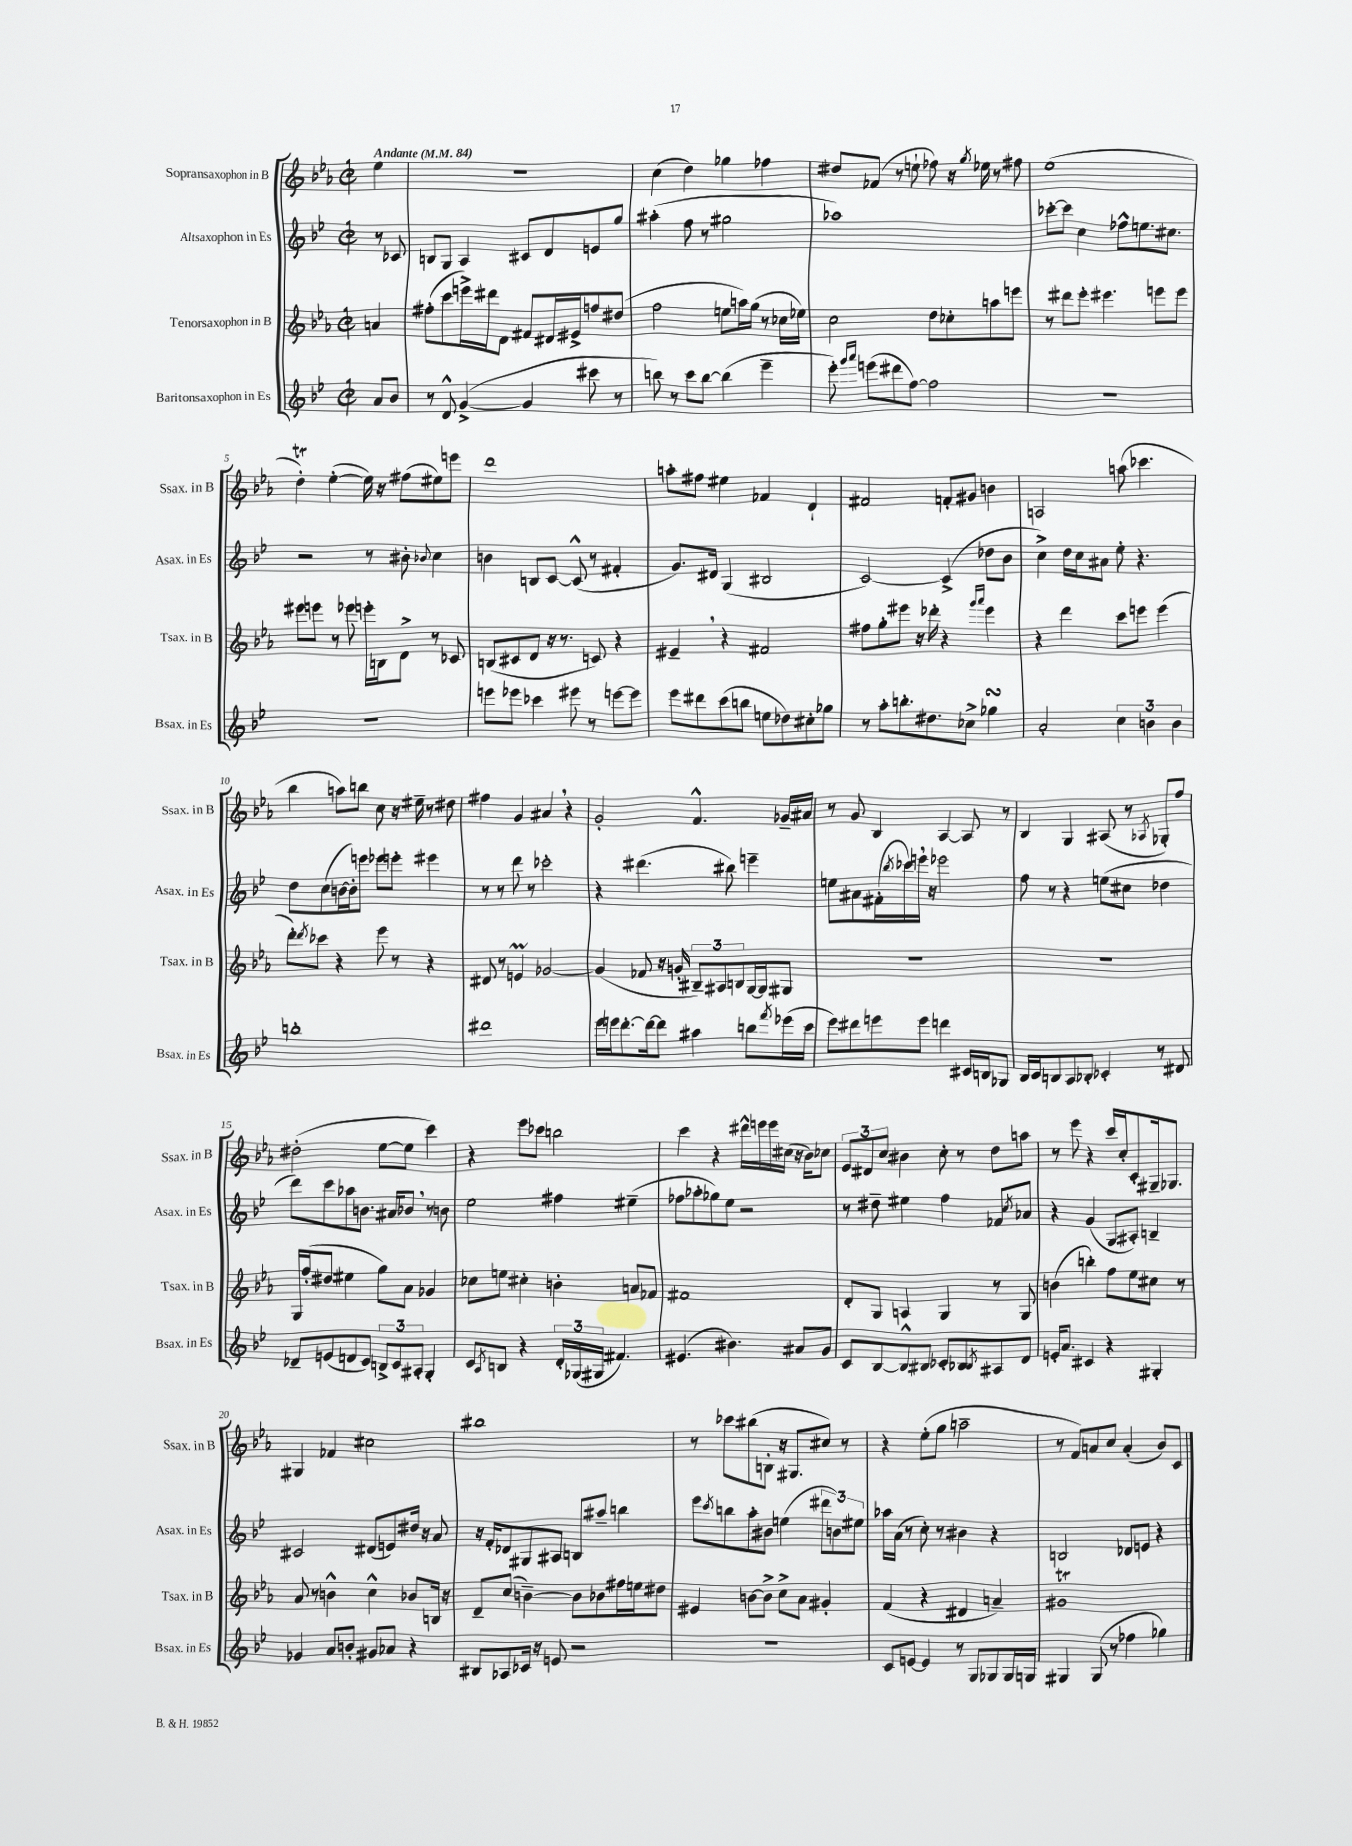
<<
\new StaffGroup <<
\new Staff = "s0" \with { instrumentName = "Sopransaxophon in B" shortInstrumentName = "Ssax. in B" } {
    \clef treble \key ees \major \defaultTimeSignature \time 2/2 \partial 4 \tempo "Andante" 4 = 84
    ees''4 |
    r1 |
    c''4( d''4) ges''4 fes''4 |
    dis''8 fes'8( r8 e''8-! fes''8) r16 \acciaccatura { g''8 } ees''16 r8 fis''8 |
    ees''1( |
    d''4-.\trill) ees''4~-.( ees''16) r16 fis''8( eis''8) e'''8 |
    d'''1 |
    a''8-. fis''8 eis''4 fes'4 d'4-! |
    fis'2 f'8-. gis'8 b'4 |
    a2 a''8( ces'''4. |
    bes''4 a''8) b''8 c''8 r16 eis''16-- r8 dis''8 |
    fis''4 g'4 ais'4 \breathe r4 |
    g'2-. f'4.-^ ges'16-- ais'16 |
    r8 g'8 bes4 aes4~ aes8 r8 |
    bes4 g4 ais8( r8 \acciaccatura { aes8 } ges8-.) f''8 |
    dis''2-.( ees''8~ ees''8 c'''4) |
    r4 ees'''8 ces'''8 b''2 |
    c'''4 r4 dis'''16-^ e'''16 e'''16 cis''16( r16 bes'16) ces''8 |
    \tuplet 3/2 { ees'8 dis'8 c''8 } bis'4 c''8-. r8 d''8 a''8 |
    r8 ees'''8 r4 c'''16 c''16-. c'8-. gis16-- ges8. |
    gis4 fes'4 cis''2 |
    bis''1 |
    r8 ces'''8 bis''8( b8-. r16 gis8. cis''8) r8 |
    r4 ees''8-.( g''8 a''2-- |
    r8 f'8) a'8 c''8 a'4-.( bes'8) c'8 \bar "|." |
}
\new Staff = "s1" \with { instrumentName = "Altsaxophon in Es" shortInstrumentName = "Asax. in Es" } {
    \clef treble \key bes \major \defaultTimeSignature \time 2/2 \partial 4
    r8 ces'8 |
    b8 g8 a4 cis'8 d'8 e'8 g''8 |
    ais''4-.( f''8 r8 gis''2 |
    aes''1) |
    ces'''8~-. ces'''8 c''4 fes''8-^ e''8. cis''8. |
    r2 r8 bis'8-. \appoggiatura { bes'8 } c''4 |
    b'4 b8 c'8~ c'8-^( r8 fis'4-. |
    g'8.) dis'16 g4( bis2 |
    c'2~) c'4->( des''8 bes'8 |
    c''4->) d''16 c''16 ais'8 ees''8-. r4. |
    d''8 c''8( b'16~ b'16-.) e'''8 ees'''8 e'''8-. eis'''4 |
    r8 r8 d'''8 r8 ces'''2-. |
    r4 dis'''4.( bis''8) e'''4-- |
    e''8 ais'8 fis'16-.( \acciaccatura { bes''8 } ces'''16) e'''16 \breathe r16 ees'''2 |
    f''8 r8 r4 e''8( cis''8 des''4 |
    d'''8) c'''8 aes''8 b'8. ais'16 bes'8 \breathe r8 b'8 |
    ees''2 fis''4 eis''4--( |
    fes''8 aes''8-. ges''8) ees''8 r2 |
    r8 dis''8-- eis''4 f''4 fes'8 \acciaccatura { c''8 } aes'8 |
    r4 g'4( g8 ais8-.) b4-- |
    cis'2 dis'8( e'8) dis''16 r16 a'8 |
    r16 f'16-. des'8 gis8 ais8 b8 ais''8-- b''4 |
    ees'''8 \acciaccatura { c'''8 } b''8 a''8-. bis'8 e''4( \tuplet 3/2 { dis'''8 b'8) eis''8 } |
    aes''16 a'16( r8 c''8-.) r8 bis'4 r4 |
    b2 des'8 e'8 r4 \bar "|." |
}
\new Staff = "s2" \with { instrumentName = "Tenorsaxophon in B" shortInstrumentName = "Tsax. in B" } {
    \clef treble \key ees \major \defaultTimeSignature \time 2/2 \partial 4
    a'4 |
    fis''8-.( c'''8 e'''16->) dis'''16 d'8 fis'8 dis'16 eis'16-> f''8 dis''8( |
    f''2 e''8 a''16) g''16( r8 ces''16 ees''16) |
    c''2 d''8 ces''8-. a''8 e'''8 |
    r8 dis'''8 ees'''8-. eis'''4. e'''8 e'''8 |
    eis'''8 e'''8 r8 ees'''8 e'''16-. b16 d'8-> r8 ces'8 |
    b8( cis'8 d'8 r16 r8. c'8) r4 |
    eis'4-- \breathe r4 fis'2 |
    fis''8 g''8-. eis'''8 r16 des'''16-. r4 \grace { g'''16 aes'''16 } eis'''4 |
    r4 d'''4 c'''8 e'''8 e'''4( |
    d'''8-.) \acciaccatura { d'''8 } ces'''8 r4 ees'''8 r8 r4 |
    dis'8 r8 e'4\prall ges'2~ |
    ges'4( fes'8 r16 g'16-. \tuplet 3/2 { bis8--) ais8 b8 } g16~ g16 gis8 |
    R1 |
    R1 |
    g16 f''16-.( dis''8 eis''4 g''8) aes'8 ges'4 |
    ces''8 e''8 cis''4-. b'4-. a'8 fes'8 |
    fis'1 |
    d'8-. g8 a4 g4 r8 g8 |
    b'4( b''4-.) f''8 ees''8 cis''8 r8 |
    aes'8 r8 b'4-^ c''4-^ bes'8 b16 r16 |
    d'8-- c''8( b'4~--) b'8 bes'8 fis''16 e''16 dis''8 |
    eis'4 b'8~ b'8-> c''8-> aes'8 gis'4-. |
    f'4( r4 dis'4 a'4--) |
    gis'1\trill \bar "|." |
}
\new Staff = "s3" \with { instrumentName = "Baritonsaxophon in Es" shortInstrumentName = "Bsax. in Es" } {
    \clef treble \key bes \major \defaultTimeSignature \time 2/2 \partial 4
    a'8 bes'8 |
    r8 d'8-^ g'4~->( g'4 cis'''8 r8 |
    b''8) r8 c'''8 b''8~ b''4( ees'''4-- |
    ees'''8-.) \grace { g'''16 a'''16 } e'''8( dis'''8 f''8~) f''2 |
    R1 |
    R1 |
    e'''8 ees'''8 ces'''4 eis'''8 r8 e'''8~ e'''8 |
    ees'''8 dis'''8 c'''8( b''8 e''8 des''8) cis''8-. ges''8 |
    r8 a''8-. b''8.-. dis''8. ces''8-> ges''4\turn |
    a'2-. \tuplet 3/2 { c''4 b'4 b'4 } |
    b''1-. |
    dis'''1 |
    ees'''16 e'''16 d'''8.~-. d'''16~ d'''8 ais''4 b''8 \acciaccatura { f'''8 } ees'''16( c'''16 |
    ees'''8) dis'''8 e'''8 e'''8 d'''4 cis'16 b16 ges8 |
    bes16 c'16 b8 a8 bes8-. ces'4-. r8 dis'8 |
    des'8-- e'8( d'8 c'8) \tuplet 3/2 { b8-> c'8 ais8-. } g4-. |
    c'8 \acciaccatura { a8 } b8 r4 \tuplet 3/2 { d'16-. ges16( gis16 } fis'4.) |
    eis'4.( bis'4.) ais'8 g'8 |
    c'8 bes8~ bes8-^ bis8 ces'8-. bes8 \acciaccatura { bes8 } ais8 d'8 |
    e'16-. a'8. cis'4 r4 gis4-. |
    ges'4 a'8 b'8-. gis'8 aes'8 r4 |
    bis8 aes8 ces'16 r16 e'8 r2 |
    R1 |
    c'8 e'8~ e'4 r8 g8 ges8 ges16 g16 |
    gis4 gis8( r8 fes''4 ges''4) \bar "|." |
}
>>
>>
